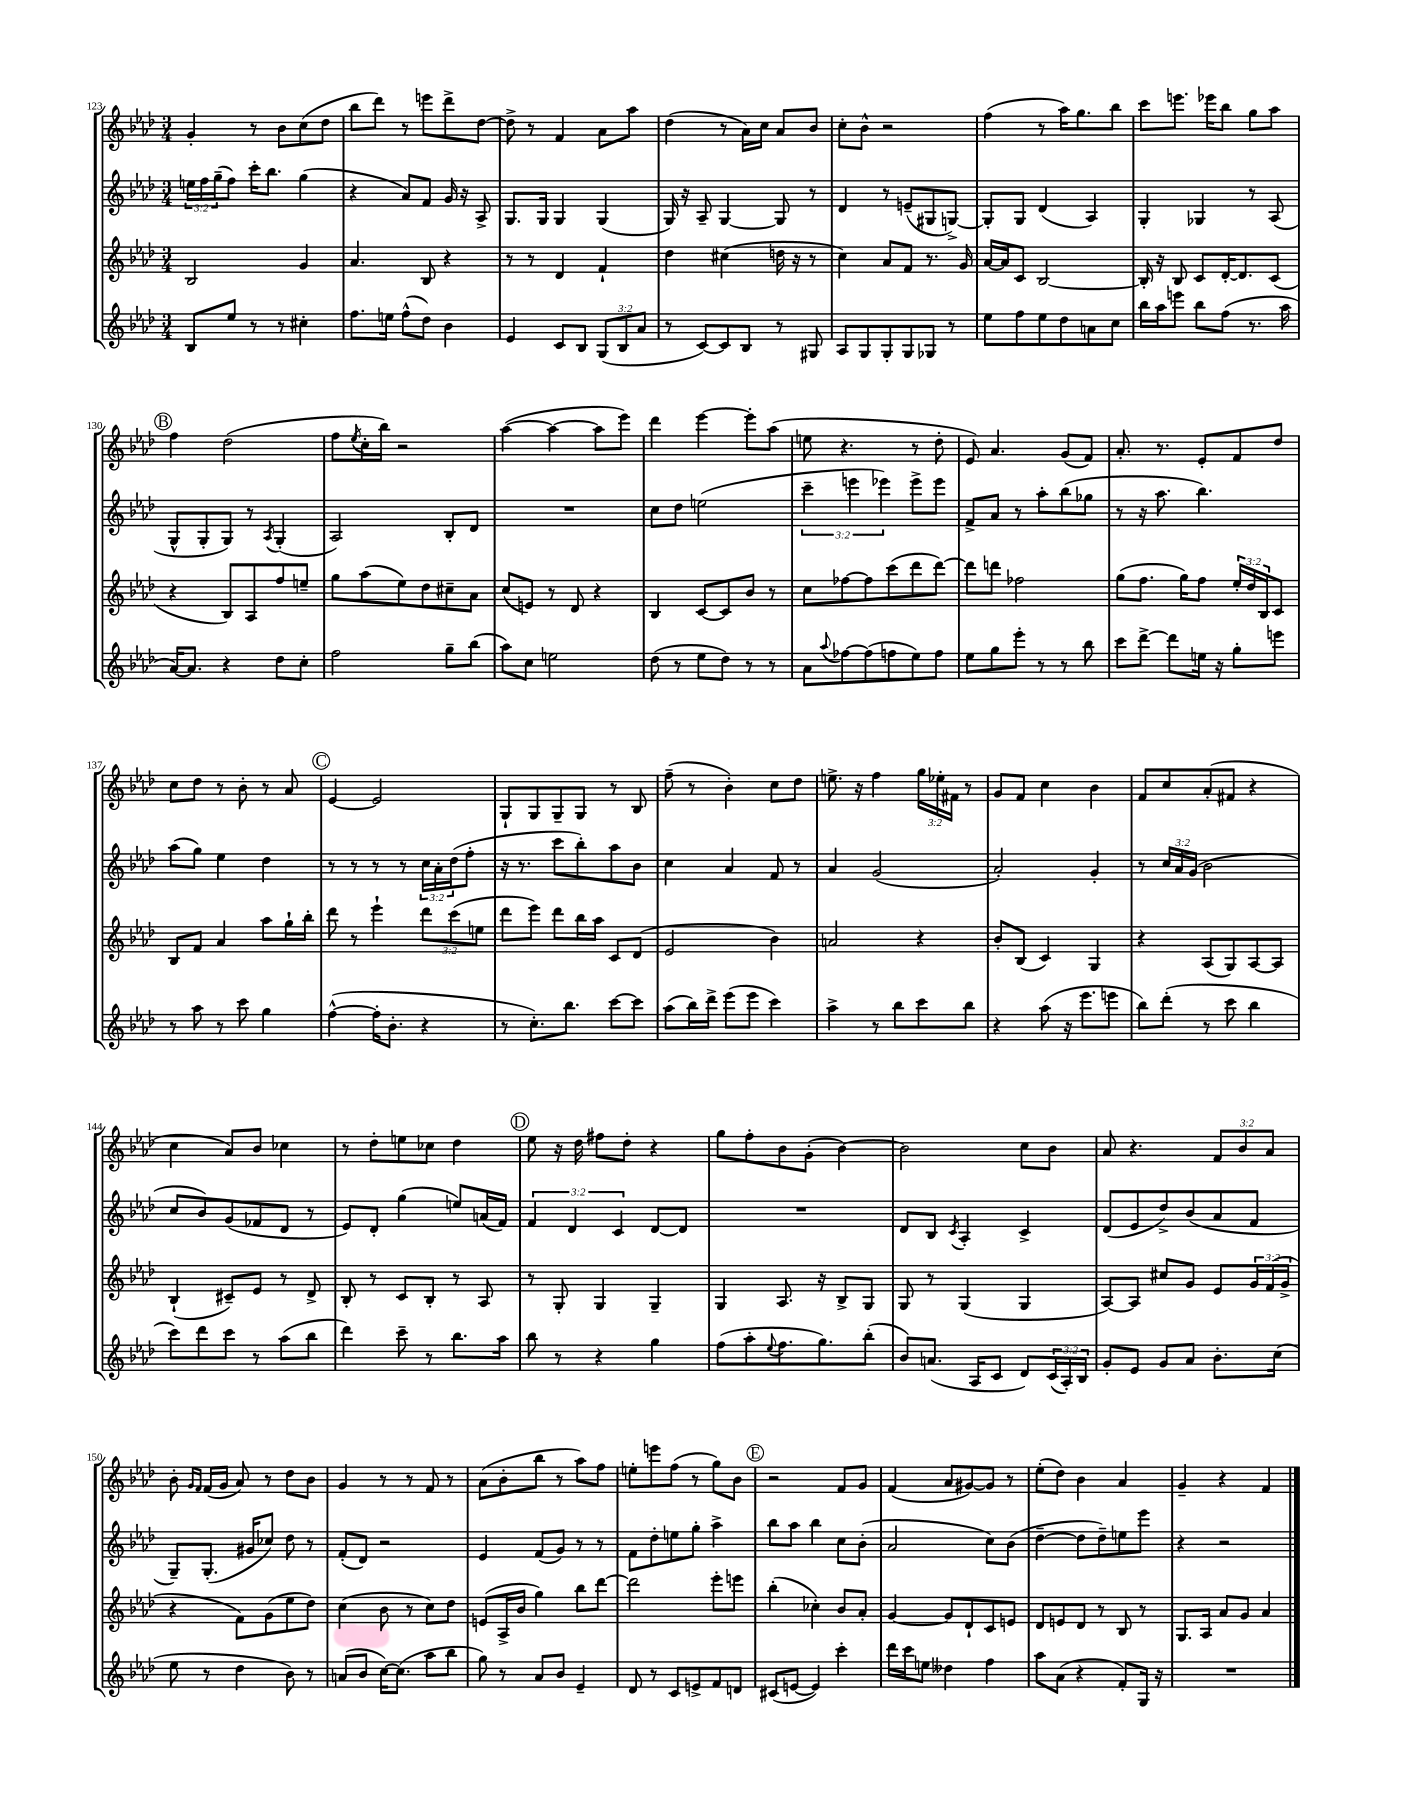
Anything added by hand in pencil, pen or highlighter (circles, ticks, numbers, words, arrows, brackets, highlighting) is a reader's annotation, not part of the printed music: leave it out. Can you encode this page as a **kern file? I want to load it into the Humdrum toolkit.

**kern	**kern	**kern	**kern
*part4	*part3	*part2	*part1
*staff4	*staff3	*staff2	*staff1
*clefG2	*clefG2	*clefG2	*clefG2
*k[b-e-a-d-]	*k[b-e-a-d-]	*k[b-e-a-d-]	*k[b-e-a-d-]
*M3/4	*M3/4	*M3/4	*M3/4
=123	=123	=123	=123
8B-/L	2B-/	24een\LL	4g'/
.	.	24ff\	.
.	.	(24gg~\J	.
8ee-/J	.	8ff\J)	.
8r	.	16ccc'\KL	8r
.	.	8.bb-\J	.
8r	.	.	8b-\L
4cc#X'\	4g/	(4gg\	(8cc\
.	.	.	8dd-\J
=124	=124	=124	=124
8.ff\L	4.a-/	4r	8bb-\L
.	.	.	8ddd-\J)
16een\Jk	.	.	.
(8ff^^\L	.	8a-/L)	8r
8dd-\J)	8B-/	8f/J	8eeen\L
4b-\	4r	16g/	8ddd-^\
.	.	16r	.
.	.	8A-^/	[8dd-\J
=125	=125	=125	=125
4e-/	8r	8.G/L	8dd-^\]
.	8r	.	8r
.	.	16G/Jk	.
8c/L	4d-/	4G/	4f/
8B-/J	.	.	.
(12G/L	4f`/	(4G/	8a-\L
12B-/	.	.	.
.	.	.	8aa-\J
12a-/J	.	.	.
=126	=126	=126	=126
8r	4dd-\	16G/)	(4dd-\
.	.	16r	.
[8c/L)	.	8A-~/	.
8c/]	(4cc#X\	[4G/	8r
8B-/J	.	.	16a-\LL)
.	.	.	16cc\JJ
8r	16ddn\	8G/]	8a-/L
.	16r	.	.
8G#X/	8r	8r	8b-/J
=127	=127	=127	=127
8A-/L	4cc\)	4d-/	8cc'\L
8G/	.	.	8b-^^\J
8G'/	8a-/L	8r	2r
8G/	8f/J	(8en~/L	.
8G-X/J	8.r	8G#X/	.
8r	.	[8Gn^/J)	.
.	16g/	.	.
=128	=128	=128	=128
8ee-\L	[16a-/LL	8G'/L]	(4ff\
.	16a-/J]	.	.
8ff\	8c/J	8G/J	.
8ee-\	[2B-/	(4d-/	8r
8dd-\	.	.	16aa-\KL)
.	.	.	8.gg\
8an\	.	4A-/)	.
8cc\J	.	.	8bb-\J
=129	=129	=129	=129
16bb-\LL	16B-'/]	4G'/	8ccc\L
16aa-\J	16r	.	.
8eeen\J	8B-/	.	8.eeen\J
8bb-\L	8c/L	4G-X/	.
.	.	.	16eee-X\KL
(8ff\J	[16d-'/K	.	8bb-\J
.	8.d-/]	.	.
8.r	.	8r	8gg\L
.	(8c/J	(8A-/	8aa-\J
16aa-\	.	.	.
!!LO:LB:g=z
!!LO:REH:place=s1:t=B
=130	=130	=130	=130
[16a-/KL)	4r	8G^^/L	4ff\
8.a-/J]	.	.	.
.	.	8G'/	.
4r	8B-/L)	8G/J)	(2dd-\
.	8A-/	8r	.
.	.	8qA-/	.
8dd-\L	8ff/	(4G'/	.
8cc'\J	8een~/J	.	.
=131	=131	=131	=131
2ff\	8gg\L	2A-/)	8ff\L
.	.	.	8qee-/
.	(8aa-\	.	16cc'\L
.	.	.	16bb-\JJ)
.	8ee-\)	.	2r
.	8dd-\	.	.
8gg~\L	8cc#X~\	8B-'/L	.
(8bb-\J	8a-\J	8d-/J	.
=132	=132	=132	=132
8aa-\L)	(8cc/L	2.r	([4aa-\
8cc\J	8en/J)	.	.
2een\	8r	.	4aa-\_
.	8d-/	.	.
.	4r	.	8aa-\L]
.	.	.	8eee-\J)
=133	=133	=133	=133
(8dd-\	4B-/	8cc\L	4ddd-\
8r	.	8dd-\J	.
8ee-\L	[8c/L	(2een\	[4eee-\
8dd-\J)	8c/]	.	.
8r	8b-/J	.	8eee-'\L]
8r	8r	.	(8aa-\J
=134	=134	=134	=134
8a-\L	8cc\L	6ccc~\	8een\
8qqaa-/	.	.	.
[8ff-X\	[8ff-X\	.	4.r
.	.	6eeen\	.
(8ff-\]	8ff-\]	.	.
.	.	6eee-X\)	.
8ffn\	(8ccc\	.	.
8ee-\)	8ddd-\	8eee-^\L	8r
8ff\J	[8ddd-\J)	8eee-\J	8dd-'\
=135	=135	=135	=135
8ee-\L	8ddd-\L]	8f^/L	8e-/)
8gg\	8dddn\J	8a-/J	4.a-/
8eee-'\J	2ff-X\	8r	.
8r	.	8aa-'\L	.
8r	.	(8bb-\	(8g/L
8bb-\	.	8gg-X\J	8f/J)
=136	=136	=136	=136
8ccc\L	(8gg\L	8r	8.a-'/
[8ddd-^\J	8.ff\J	16r	.
.	.	8.aa-\	8.r
8ddd-\L]	.	.	.
.	16gg\KL)	.	.
16een\Jk	8ff\J	4.bb-\)	8e-'/L
16r	.	.	.
8gg'\L	24ee-'/LL	.	8f/
.	24dd-/	.	.
.	24B-/J	.	.
8eeen\J	8c/J	.	8dd-/J
!!LO:LB:g=z
=137	=137	=137	=137
8r	8B-/L	(8aa-\L	8cc\L
8aa-\	8f/J	8gg\J)	8dd-\J
8r	4a-/	4ee-\	8r
8ccc\	.	.	8b-'\
4gg\	8aa-\L	4dd-\	8r
.	16gg`\L	.	8a-/
.	16bb-'\JJ	.	.
!!LO:REH:place=s1:t=C
=138	=138	=138	=138
([4ff^^\	8ddd-\	8r	[4e-/
.	8r	8r	.
16ff'\KL]	4eee-`\	8r	2e-/]
8.b-'\J	.	.	.
.	.	8r	.
4r	12ddd-\L	24cc\LL	.
.	.	24a-'\	.
.	(12ccc\	(24dd-\J	.
.	.	8ff'\J	.
.	12een\J	.	.
=139	=139	=139	=139
8r	8ddd-\L	16r	8G`/L
.	.	8.r	.
8.cc'\L)	8eee-\J)	.	8G/
.	8ddd-\L	8ccc\L	8G~/
8.bb-\J	.	.	.
.	16bb-\L	8bb-'\)	8G/J
.	16aa-\JJ	.	.
[8ccc\L	8c/L	8aa-\	8r
8ccc\J]	(8d-/J	8b-\J	8B-/
=140	=140	=140	=140
(8aa-\L	2e-/	4cc\	(8ff~\
16bb-\L)	.	.	8r
16ddd-^\JJ	.	.	.
(8eee-\L	.	4a-/	4b-'\)
8eee-\J	.	.	.
4ccc\)	4b-\)	8f/	8cc\L
.	.	8r	8dd-\J
=141	=141	=141	=141
4aa-^\	2an/	4a-/	8.een^\
.	.	.	16r
8r	.	(2g/	4ff\
8bb-\L	.	.	.
8ccc\	4r	.	24gg\LL
.	.	.	24ee-X'\
.	.	.	24f#X\JJ
8bb-\J	.	.	8r
=142	=142	=142	=142
4r	8b-'/L	2a-'/)	8g/L
.	(8B-/J	.	8f/J
(8aa-\	4c/)	.	4cc\
16r	.	.	.
8.eee-\L	.	.	.
.	4G/	4g'/	4b-\
8eeen\J	.	.	.
=143	=143	=143	=143
8bb-\L)	4r	8r	8f/L
(8ddd-'\J	.	24cc/LL	8cc/
.	.	24a-/	.
.	.	(24g/JJ	.
8r	(8A-/L	2b-\	(8a-'/
8ccc\	8G/)	.	8f#X/J
4bb-\	[8A-/	.	4r
.	8A-/J]	.	.
!!LO:LB:g=z
=144	=144	=144	=144
8ccc\L)	(4B-`/	8cc/L	4cc\
8ddd-\	.	8b-/)	.
8ccc\J	8c#X~/L)	(8g/	8a-/L)
8r	8e-/J	8f-X/	8b-/J
(8aa-\L	8r	8d-/J	4cc-X\
8bb-\J	8d-^/	8r	.
=145	=145	=145	=145
4ddd-\)	8B-'/	8e-/L)	8r
.	8r	8d-'/J	8dd-'\L
8ccc~\	8c/L	(4gg\	8een\
8r	8B-'/J	.	8cc-X\J
8.bb-\L	8r	8een/L)	4dd-\
.	8A-/	(16an/L	.
16aa-\Jk	.	16f/JJ)	.
!!LO:REH:place=s1:t=D
=146	=146	=146	=146
8bb-\	8r	6f/	8ee-\
8r	8G'/	.	16r
.	.	6d-/	.
.	.	.	16dd-\
4r	4G/	.	8ff#X\L
.	.	6c/	.
.	.	.	8dd-'\J
4gg\	4G~/	[8d-/L	4r
.	.	8d-/J]	.
=147	=147	=147	=147
(8ff\L	4G/	2.r	8gg\L
8aa-'\	.	.	8ff'\
8qqee-/	.	.	.
8.ff\	8.A-/	.	8b-\
.	.	.	(8g'\J
8.gg\)	16r	.	.
.	8B-^/L	.	[4b-\)
(8bb-'\J	8G/J	.	.
=148	=148	=148	=148
8b-/L)	8G/	8d-/L	2b-\]
(8.an/J	8r	8B-/J	.
.	.	8qc/	.
.	(4G/	4A-'/	.
16A-/KL	.	.	.
8c/J	.	.	.
8d-/L)	4G/	4c^/	8cc\L
(24c/L	.	.	8b-\J
24A-'/)	.	.	.
24B-/JJ	.	.	.
=149	=149	=149	=149
8g'/L	[8A-/L)	(8d-/L	8a-/
8e-/J	8A-/J]	8e-/	4.r
8g/L	8cc#X/L	8dd-^/)	.
8a-/J	8g/J	(8b-/	.
8.b-'\L	8e-/L	8a-/	12f/L
.	.	.	12b-/
.	24g/L	8f/J	.
.	(24f/	.	12a-/J
(16cc\Jk	.	.	.
.	24g^/JJ	.	.
!!LO:LB:g=z
=150	=150	=150	=150
8ee-\	4r	8G~/L)	8b-'\
.	.	.	16qqg/LL
.	.	.	16qqf/JJ
8r	.	(8.G'/J	(16f/LL
.	.	.	16g/JJ
4dd-\	8f\L)	.	8a-/)
.	.	16g#X/KL	.
.	(8g\	8cc-X/J)	8r
8b-\)	8ee-\	8dd-\	8dd-\L
8r	8dd-\J)	8r	8b-\J
=151	=151	=151	=151
(8an/L	(4cc\	(8f'/L	4g/
8b-/J	.	8d-/J)	.
[16cc\KL)	8b-\	2r	8r
(8.cc\J]	.	.	.
.	8r	.	8r
8aa-\L	8cc\L)	.	8f/
8bb-\J	8dd-\J	.	8r
=152	=152	=152	=152
8gg\)	(8en/L	4e-/	(8a-\L
8r	16A-^/L	.	8b-'\
.	16b-/JJ	.	.
8a-/L	4gg\)	(8f/L	8bb-\J
8b-/J	.	8g/J)	8r
4e-~/	8bb-\L	8r	8aa-\L)
.	[8ddd-\J	8r	8ff\J
=153	=153	=153	=153
8d-/	2ddd-\]	8f\L	8een'\L
8r	.	8dd-'\	8eeen\
8c/L	.	8een\	(8ff\J
8en^/	.	8gg'\J	8r
8f/	8eee-'\L	4aa-^\	8gg\L)
8dn/J	8eeen\J	.	8b-\J
!!LO:REH:place=s1:t=E
=154	=154	=154	=154
(8c#X/L	(4bb-'\	8bb-\L	2r
[8en/J	.	8aa-\J	.
4e/])	4cc-X'\)	4bb-\	.
4ccc'\	8b-/L	8cc\L	8f/L
.	8a-'/J	(8b-'\J	8g/J
=155	=155	=155	=155
16ddd-\LL	[4g/	2a-/	(4f/
16ccc\J	.	.	.
8een\J	.	.	.
4dd--X\	8g/L]	.	8a-/L
.	8d-`/	.	[8g#X/)
4ff\	8c/	8cc\L)	8g#/J]
.	8en/J	(8b-\J	8r
=156	=156	=156	=156
8aa-\L	8d-/L	[4dd-~\	(8ee-'\L
(8a-\J	8en/	.	8dd-\J)
4r	8d-/J	8dd-\L]	4b-\
.	8r	8dd-~\)	.
8f'/L)	8B-/	8een\	4a-/
16G/Jk	8r	8eee-\J	.
16r	.	.	.
=157	=157	=157	=157
2.r	8.G/L	4r	4g~/
.	16A-/Jk	.	.
.	8a-/L	2r	4r
.	8g/J	.	.
.	4a-/	.	4f/
==	==	==	==
*-	*-	*-	*-
